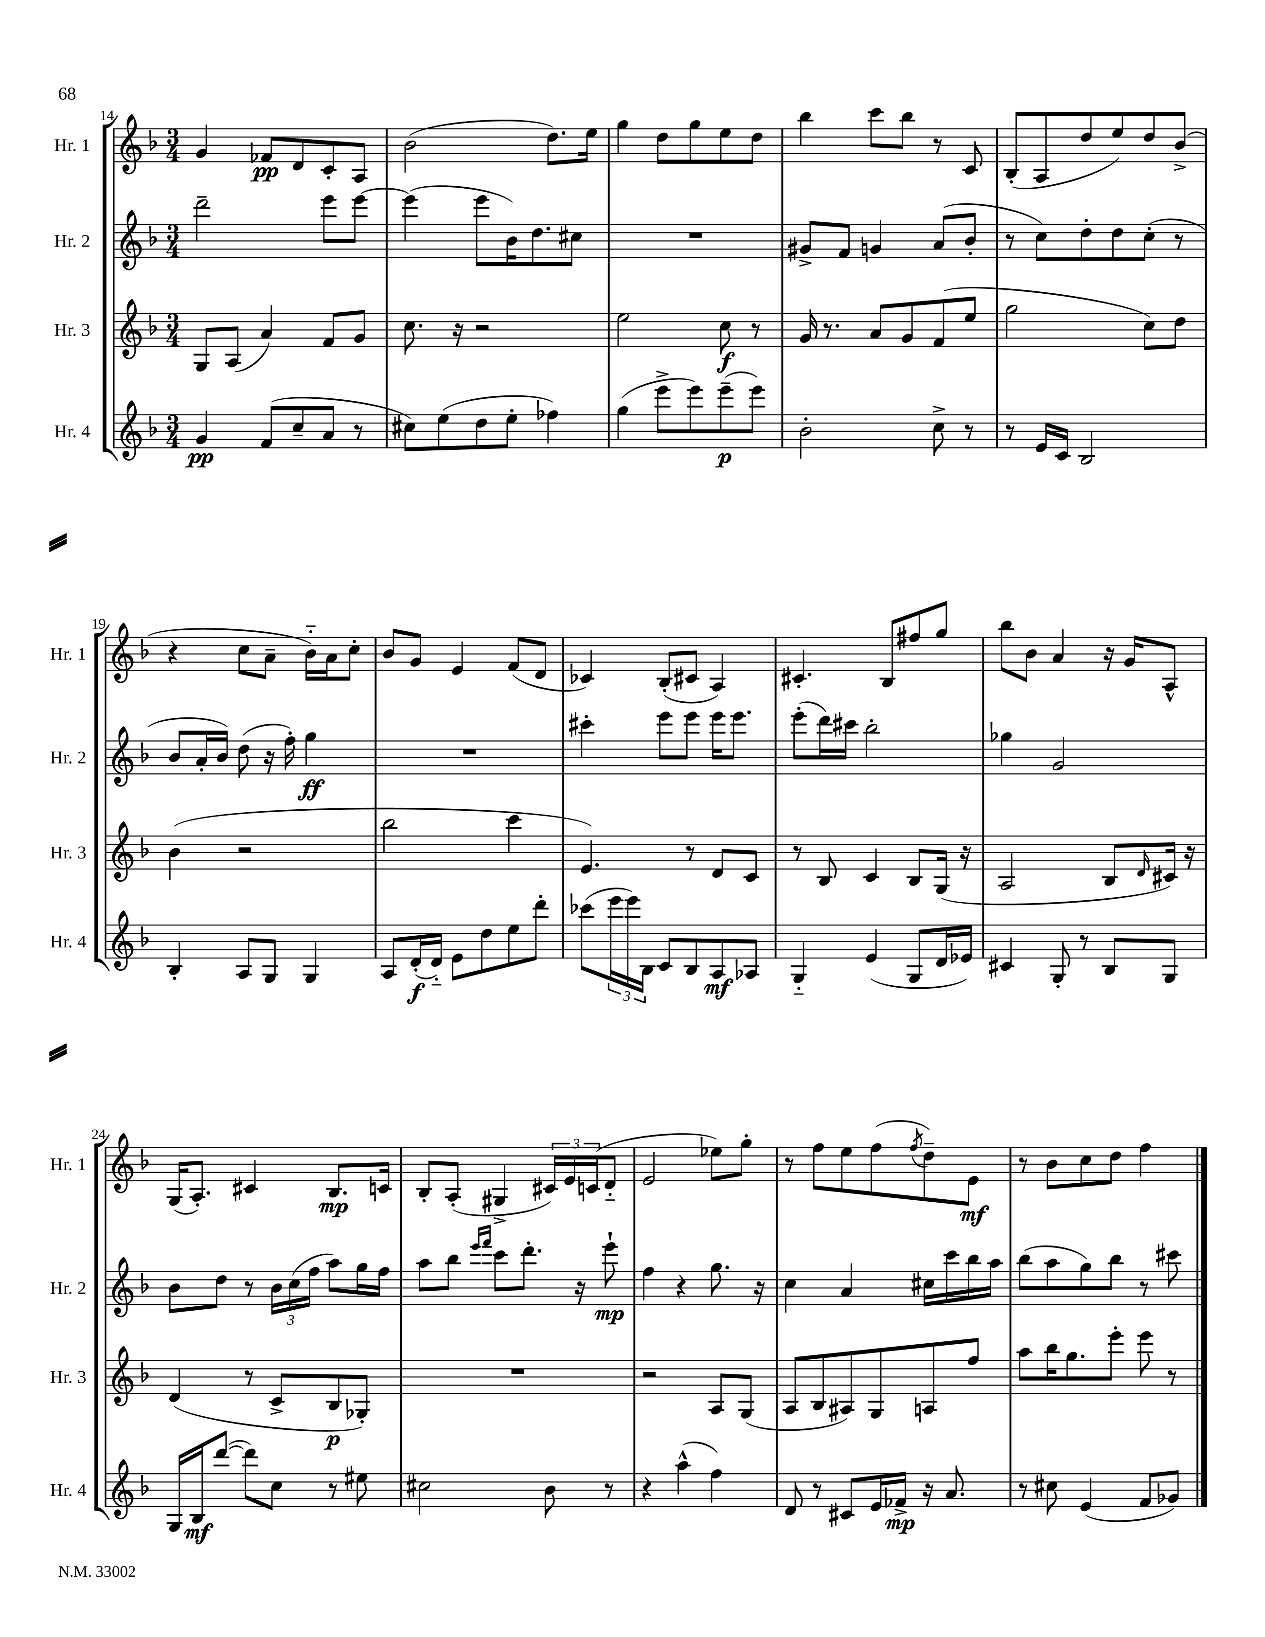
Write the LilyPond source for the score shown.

<<
\new StaffGroup <<
\new Staff = "s0" \with { instrumentName = "Hr. 1" shortInstrumentName = "Hr. 1" } {
    \clef treble \key f \major \numericTimeSignature \time 3/4
    g'4 fes'8\pp d'8 c'8-. a8 |
    bes'2( d''8.) e''16 |
    g''4 d''8 g''8 e''8 d''8 |
    bes''4 c'''8 bes''8 r8 c'8 |
    bes8-.( a8 d''8 e''8) d''8 bes'8->( |
    r4 c''8 a'8-- bes'16-_) a'16 c''8-. |
    bes'8 g'8 e'4 f'8( d'8 |
    ces'4) bes8-.( cis'8 a4) |
    cis'4.-. bes8 fis''8 g''8 |
    bes''8 bes'8 a'4 r16 g'16 a8-^ |
    g16( a8.-.) cis'4 bes8.\mp c'16 |
    bes8-. a8-.( gis4-> \tuplet 3/2 { cis'16) e'16 c'16( } d'8-_ |
    e'2 ees''8) g''8-. |
    r8 f''8 e''8 f''8( \acciaccatura { f''8 } d''8--) e'8\mf |
    r8 bes'8 c''8 d''8 f''4 \bar "|." |
}
\new Staff = "s1" \with { instrumentName = "Hr. 2" shortInstrumentName = "Hr. 2" } {
    \clef treble \key f \major \numericTimeSignature \time 3/4
    d'''2-- e'''8 e'''8~ |
    e'''4( e'''8 bes'16) d''8. cis''8 |
    R2. |
    gis'8-> f'8 g'4 a'8( bes'8-. |
    r8 c''8) d''8-. d''8 c''8-.( r8 |
    bes'8 a'16-. bes'16) d''8( r16 f''16-.) g''4\ff |
    R2. |
    cis'''4-. e'''8 e'''8 e'''16 e'''8. |
    e'''8-.( d'''16) cis'''16 bes''2-. |
    ges''4 g'2 |
    bes'8 d''8 r8 \tuplet 3/2 { bes'16 c''16( f''16 } a''8) g''16 f''16 |
    a''8 bes''8 \grace { e'''16 f'''16 } c'''8 d'''8.-. r16 e'''8-!\mp |
    f''4 r4 g''8. r16 |
    c''4 a'4 cis''16 c'''16 bes''16 a''16 |
    bes''8( a''8 g''8) bes''8 r8 cis'''8 \bar "|." |
}
\new Staff = "s2" \with { instrumentName = "Hr. 3" shortInstrumentName = "Hr. 3" } {
    \clef treble \key f \major \numericTimeSignature \time 3/4
    g8 a8( a'4) f'8 g'8 |
    c''8. r16 r2 |
    e''2 c''8\f r8 |
    g'16 r8. a'8 g'8 f'8( e''8 |
    g''2 c''8) d''8 |
    bes'4( r2 |
    bes''2 c'''4 |
    e'4.) r8 d'8 c'8 |
    r8 bes8 c'4 bes8 g16( r16 |
    a2 bes8 \grace { d'16 } cis'16) r16 |
    d'4( r8 c'8-> bes8\p ges8-.) |
    R2. |
    r2 a8 g8( |
    a8 bes8 ais8) g8 a8 f''8 |
    a''8 bes''16 g''8. e'''8-. e'''8 r8 \bar "|." |
}
\new Staff = "s3" \with { instrumentName = "Hr. 4" shortInstrumentName = "Hr. 4" } {
    \clef treble \key f \major \numericTimeSignature \time 3/4
    g'4\pp f'8( c''8-- a'8 r8 |
    cis''8) e''8( d''8 e''8-. fes''4) |
    g''4( e'''8-> e'''8) e'''8--\p( e'''8) |
    bes'2-. c''8-> r8 |
    r8 e'16 c'16 bes2 |
    bes4-. a8 g8 g4 |
    a8 d'16-.\f( d'16-_) e'8 d''8 e''8 d'''8-. |
    ces'''8( \tuplet 3/2 { e'''16 e'''16) bes16 } c'8 bes8 a8\mf aes8 |
    g4-_ e'4( g8 d'16 ees'16) |
    cis'4 g8-. r8 bes8 g8 |
    g16 bes16\mf d'''8~( d'''8) c''8 r8 eis''8 |
    cis''2 bes'8 r8 |
    r4 a''4-^( f''4) |
    d'8 r8 cis'8 e'16 fes'16->\mp r16 a'8. |
    r8 cis''8 e'4( f'8 ges'8) \bar "|." |
}
>>
>>
\layout { \context { \Score currentBarNumber = #14 } }
